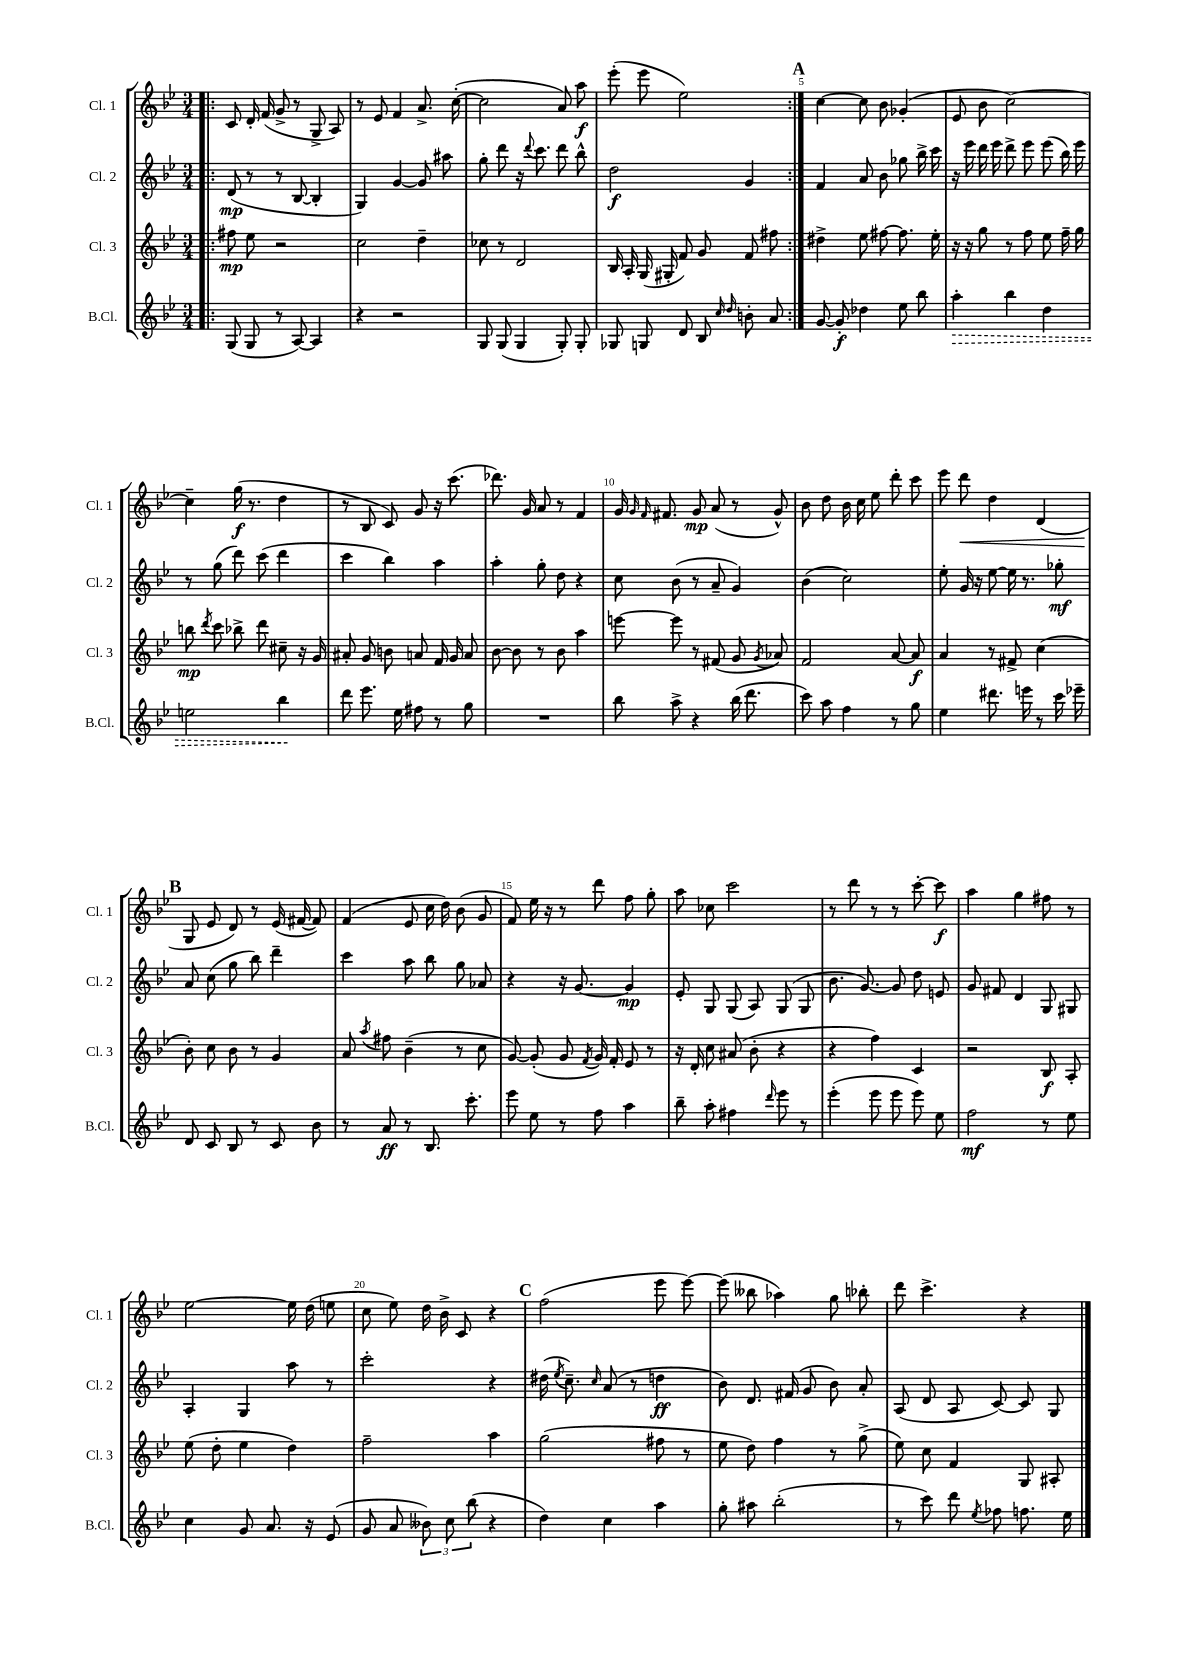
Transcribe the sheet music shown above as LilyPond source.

<<
\new StaffGroup <<
\new Staff = "s0" \with { instrumentName = "Cl. 1" shortInstrumentName = "Cl. 1" } {
    \clef treble \key bes \major \numericTimeSignature \time 3/4
    \autoBeamOff \repeat volta 2 { \bar ".|:" c'8 d'16-. f'16( g'8-> r8 g8-> a8) |
    r8 ees'8 f'4 a'8.-> c''16~-.( |
    c''2 a'8) a''8\f |
    ees'''8-.( ees'''8 ees''2) | }
    \mark \markup { \bold "A" } c''4~ c''8 bes'8 ges'4-.( |
    ees'8 bes'8 c''2~) |
    c''4-- g''16\f( r8. d''4 |
    r8 bes8 c'8) g'8 r16 c'''8.( |
    des'''8.) g'16 a'8 r8 f'4 |
    g'16 \grace { g'16 f'16 } fis'8. g'8\mp a'8( r8 g'8-^) |
    bes'8 d''8 bes'16 c''16 ees''8 d'''8-. c'''8 |
    ees'''8 d'''8\< d''4 d'4( |
    \mark \markup { \bold "B" } g8\! ees'8 d'8) r8 ees'16( fis'16~ fis'8) |
    f'4( ees'8 c''16 d''16) bes'8( g'8 |
    f'8) ees''16 r16 r8 d'''8 f''8 g''8-. |
    a''8 ces''8 c'''2 |
    r8 d'''8 r8 r8 c'''8~-. c'''8\f |
    a''4 g''4 fis''8 r8 |
    ees''2~ ees''16 d''16( e''8 |
    c''8 ees''8) d''16 bes'16-> c'8 r4 |
    \mark \markup { \bold "C" } f''2( ees'''8 ees'''8~) |
    ees'''8( beses''8 aes''4) g''8 bes''8-. |
    d'''8 c'''4.-> r4 \bar "|." |
}
\new Staff = "s1" \with { instrumentName = "Cl. 2" shortInstrumentName = "Cl. 2" } {
    \clef treble \key bes \major \numericTimeSignature \time 3/4
    \autoBeamOff \repeat volta 2 { \bar ".|:" d'8\mp( r8 r8 bes8~ bes4-. |
    g4) g'4~ g'8 ais''8 |
    g''8-. d'''8 r16 \appoggiatura { d'''8 } c'''8. d'''8 bes''8-^ |
    d''2\f g'4 | }
    \mark \markup { \bold "A" } f'4 a'8 bes'8 ges''8 bes''16-> c'''16 |
    r16 ees'''16 d'''16 ees'''16 d'''8-> ees'''8 ees'''8( bes''16) ees'''16 |
    r8 g''8( d'''8) c'''8( d'''4 |
    c'''4 bes''4) a''4 |
    a''4-. g''8-. d''8 r4 |
    c''8 bes'8( r8 a'8-- g'4) |
    bes'4( c''2) |
    ees''8-. g'16 r16 ees''8~ ees''16 r8. ges''8-.\mf |
    \mark \markup { \bold "B" } a'8 c''8( g''8 bes''8) d'''4-- |
    c'''4 a''8 bes''8 g''8 aes'8 |
    r4 r16 g'8.~ g'4\mp |
    ees'8-. g8 g8( a8) g8( g8 |
    bes'8. g'8.~) g'8 d''8 e'8 |
    g'8 fis'8 d'4 g8 gis8 |
    a4-. g4 a''8 r8 |
    c'''2-. r4 |
    \mark \markup { \bold "C" } dis''16( \acciaccatura { ees''8 } c''8.--) \grace { c''16 } a'8( r8 d''4\ff |
    bes'8) d'8. fis'16( g'8 bes'8) a'8-. |
    a8( d'8 a8 c'8~) c'8 g8 \bar "|." |
}
\new Staff = "s2" \with { instrumentName = "Cl. 3" shortInstrumentName = "Cl. 3" } {
    \clef treble \key bes \major \numericTimeSignature \time 3/4
    \autoBeamOff \repeat volta 2 { \bar ".|:" fis''8\mp ees''8 r2 |
    c''2 d''4-- |
    ces''8 r8 d'2 |
    bes16 a16-. g16( gis16-. f'8) g'8 f'8 fis''8 | }
    \mark \markup { \bold "A" } dis''4-> ees''8 fis''8~ fis''8. ees''16-. |
    r16 r16 g''8 r8 f''8 ees''8 f''16-- g''16 |
    b''8\mp \acciaccatura { d'''8 } c'''8 bes''8-> d'''8 cis''8-- r16 g'16 |
    ais'8-. g'8 b'8 a'8 f'16 g'16 a'8 |
    bes'8~ bes'8 r8 bes'8 a''4 |
    e'''8~ e'''8 r8 fis'8( g'8 \acciaccatura { g'8 } aes'8) |
    f'2 a'8~ a'8\f |
    a'4 r8 fis'8-> c''4( |
    \mark \markup { \bold "B" } bes'8-.) c''8 bes'8 r8 g'4 |
    a'8 \acciaccatura { a''8 } fis''8 bes'4--( r8 c''8 |
    g'8~) g'8-.( g'8 \acciaccatura { f'8 } g'16) f'16-. ees'8 r8 |
    r16 d'16-. c''8 ais'8( bes'8-. r4 |
    r4 f''4) c'4 |
    r2 bes8\f a8-. |
    ees''8( d''8-. ees''4 d''4) |
    f''2-- a''4 |
    \mark \markup { \bold "C" } g''2( fis''8 r8 |
    ees''8 d''8) f''4 r8 g''8->( |
    ees''8) c''8 f'4 g8 ais8-. \bar "|." |
}
\new Staff = "s3" \with { instrumentName = "B.Cl." shortInstrumentName = "B.Cl." } {
    \clef treble \key bes \major \numericTimeSignature \time 3/4
    \autoBeamOff \repeat volta 2 { \bar ".|:" g8( g8 r8 a8~) a4 |
    r4 r2 |
    g8 g8( g4 g8-.) g8-. |
    ges8 g8 d'8 bes8 \grace { c''16 d''16 } b'8-. a'8 | }
    \mark \markup { \bold "A" } g'8~ g'8-.\f des''4 ees''8 bes''8 |
    \once \override Hairpin.style = #'dashed-line a''4-.\> bes''4 d''4 |
    e''2 bes''4\! |
    d'''8 ees'''8. ees''16 fis''8 r8 g''8 |
    R2. |
    bes''8 a''8-> r4 bes''16( d'''8. |
    c'''8) a''8 f''4 r8 g''8 |
    ees''4 dis'''8. e'''16 r8 c'''16 ees'''16-- |
    \mark \markup { \bold "B" } d'8 c'8 bes8 r8 c'8 bes'8 |
    r8 a'8\ff r8 bes8. c'''8.-. |
    ees'''8 ees''8 r8 f''8 a''4 |
    bes''8-- a''8-. fis''4 \grace { d'''16 } ees'''8 r8 |
    ees'''4-.( ees'''8 ees'''8 ees'''8) ees''8 |
    f''2\mf r8 ees''8 |
    c''4 g'8 a'8. r16 ees'8( |
    g'8 a'8 \tuplet 3/2 { beses'8) c''8 bes''8( } r4 |
    \mark \markup { \bold "C" } d''4) c''4 a''4 |
    g''8-. ais''8 bes''2-.( |
    r8 c'''8) d'''8 \acciaccatura { ees''8 } fes''8 f''8. ees''16 \bar "|." |
}
>>
>>
\layout { \context { \Score \override BarNumber.break-visibility = ##(#f #t #t) barNumberVisibility = #(every-nth-bar-number-visible 5) } }
